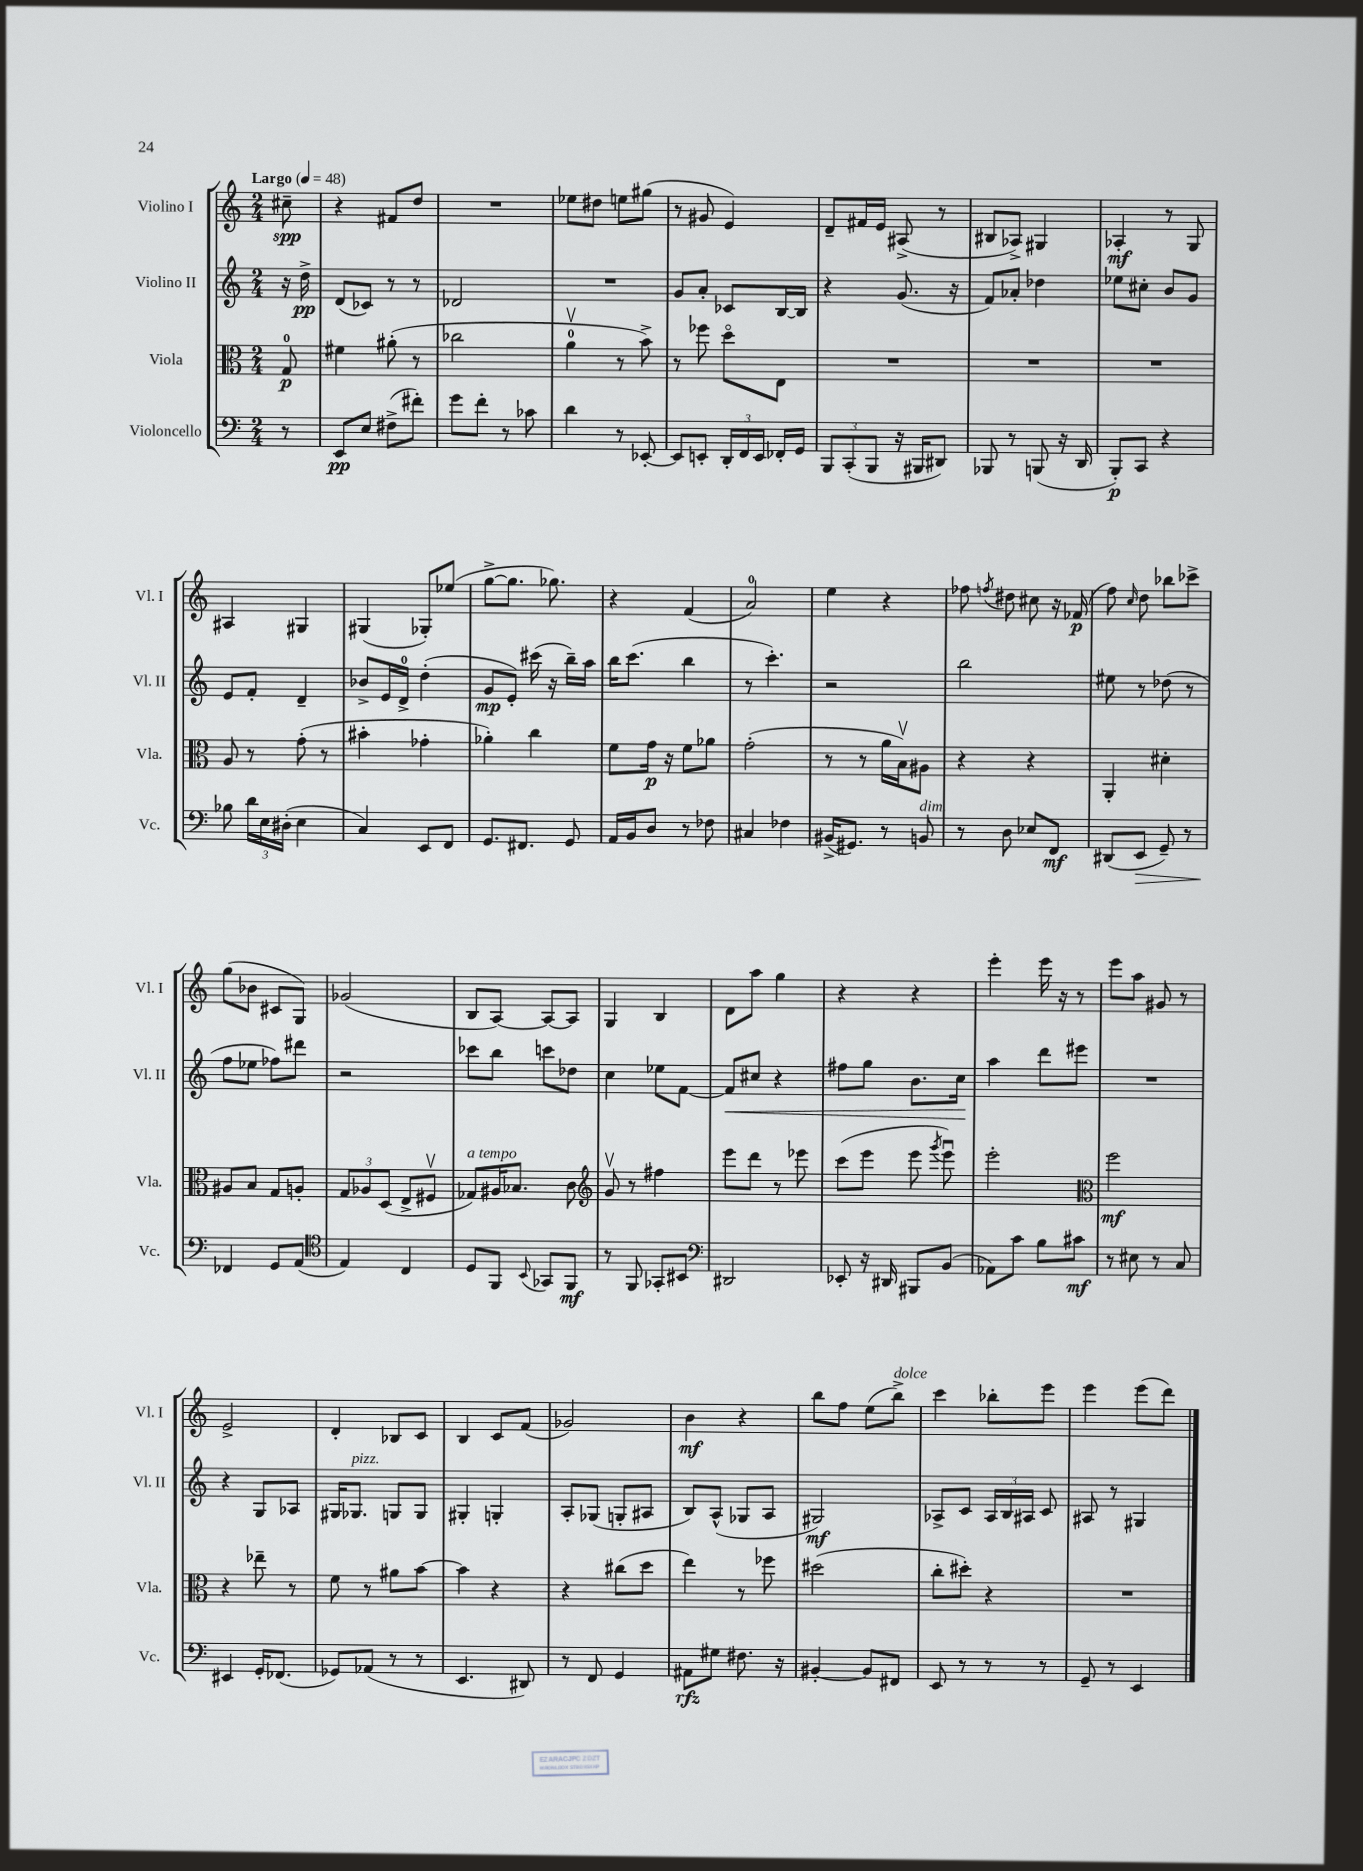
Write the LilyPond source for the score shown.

<<
\new StaffGroup <<
\new Staff = "s0" \with { instrumentName = "Violino I" shortInstrumentName = "Vl. I" } {
    \clef treble \key c \major \numericTimeSignature \time 2/4 \partial 8 \tempo "Largo" 4 = 48
    \autoBeamOff cis''8--\spp |
    r4 fis'8[ d''8] |
    R2 |
    ees''8[ dis''8] e''8[ gis''8]( |
    r8 gis'8 e'4) |
    d'8[-- fis'16 e'16] ais8->( r8 |
    bis8[ aes8]->) gis4 |
    aes4-.\mf r8 g8 |
    ais4 gis4 |
    gis4( ges8[-.) ees''8]( |
    g''8[~-> g''8.] ges''8.) |
    r4 f'4( |
    a'2-0) |
    e''4 r4 |
    fes''8 \acciaccatura { f''8 } dis''8 cis''8 r16 fes'16\p( |
    f''8) \grace { c''16 } d''8 bes''8[ ces'''8]-> |
    g''8[( bes'8] cis'8[ g8]) |
    ges'2( |
    b8[ a8]~) a8[~ a8] |
    g4 b4 |
    d'8[ a''8] g''4 |
    r4 r4 |
    e'''4-. e'''16 r16 r8 |
    e'''8[ a''8] gis'8 r8 |
    e'2-> |
    d'4-. bes8[ c'8] |
    b4 c'8[ f'8]( |
    ges'2) |
    b'4\mf r4 |
    b''8[ f''8] e''8[( b''8]->^\markup { \italic "dolce" }) |
    c'''4 bes''8[-. e'''8] |
    e'''4 e'''8[( d'''8]) \bar "|." |
}
\new Staff = "s1" \with { instrumentName = "Violino II" shortInstrumentName = "Vl. II" } {
    \clef treble \key c \major \numericTimeSignature \time 2/4 \partial 8
    \autoBeamOff r16 d''16->\pp |
    d'8[( ces'8]) r8 r8 |
    des'2 |
    R2 |
    g'8[ a'8]-. ces'8[ b16~ b16] |
    r4 g'8.( r16 |
    f'8[) aes'8]-. des''4 |
    ees''8[ cis''8]-. b'8[ g'8] |
    e'8[ f'8]-. d'4-- |
    bes'8[-> e'16 d'16]-0-> d''4-.( |
    g'8[\mp e'8]-.) cis'''16( r16 b''16[--) a''16] |
    b''16[ c'''8.]( b''4 |
    r8 c'''4.-.) |
    r2 |
    b''2 |
    eis''8 r8 des''8( r8 |
    f''8[ ees''8] fes''8[) dis'''8] |
    r2 |
    ces'''8[ b''8] c'''8[ des''8] |
    c''4 ees''8[ f'8]~ |
    f'8[\< cis''8] r4 |
    fis''8[ g''8] b'8.[ c''16]\! |
    a''4 d'''8[ eis'''8] |
    R2 |
    r4 g8[ aes8] |
    gis16[ ges8.]^\markup { \italic "pizz." } g8[ g8] |
    gis4-. g4-. |
    a8[-. ges8]( g8[-. ais8] |
    b8[) a8]-^( ges8[ a8] |
    gis2\mf) |
    aes8[-> c'8] \tuplet 3/2 { aes16[ b16 ais16] } c'8 |
    ais8 r8 gis4 \bar "|." |
}
\new Staff = "s2" \with { instrumentName = "Viola" shortInstrumentName = "Vla." } {
    \clef alto \key c \major \numericTimeSignature \time 2/4 \partial 8
    \autoBeamOff g8-0\p |
    fis'4 ais'8-.( r8 |
    ces''2 |
    a'4-0\upbow r8 b'8->) |
    r8 fes''8 d''8[\flageolet e8] |
    R2 |
    R2 |
    R2 |
    a8 r8 g'8-.( r8 |
    bis'4-. ges'4-. |
    aes'4-.) c''4 |
    f'8[ g'16]\p r16 f'8[ aes'8] |
    g'2-.( |
    r8 r8 a'16[ b16\upbow) ais8] |
    r4 r4 |
    a,4-. dis'4-. |
    ais8[ b8] g8[ a8]-. |
    \tuplet 3/2 { g8[ aes8 d8]( } e8[-> fis8]\upbow |
    ges8[^\markup { \italic "a tempo" }) ais16 bes8.] c'8 |
    \clef treble g'8\upbow r8 fis''4 |
    e'''8[ d'''8] r8 ees'''8 |
    c'''8[( e'''8] e'''8 \acciaccatura { g'''8 } e'''8\downbow) |
    e'''2-. |
    \clef alto f''2\mf |
    r4 ees''8-- r8 |
    f'8 r8 ais'8[ b'8]~ |
    b'4 r4 |
    r4 cis''8[( d''8] |
    e''4) r8 fes''8 |
    dis''2( |
    c''8[-. dis''8]-.) r4 |
    R2 \bar "|." |
}
\new Staff = "s3" \with { instrumentName = "Violoncello" shortInstrumentName = "Vc." } {
    \clef bass \key c \major \numericTimeSignature \time 2/4 \partial 8
    \autoBeamOff r8 |
    e,8[\pp e8] fis8[->( fis'8]-.) |
    g'8[ f'8]-. r8 ces'8 |
    d'4 r8 ees,8~-. |
    ees,8[ e,8]-. \tuplet 3/2 { d,16[-. f,16 e,16] } fes,16[-. g,16] |
    \tuplet 3/2 { b,,8[ c,8-.( b,,8] } r16 bis,,16[ dis,8]) |
    bes,,8 r8 b,,8( r16 d,16 |
    b,,8[-.\p) c,8] r4 |
    bes8 \tuplet 3/2 { d'16[ e16 dis16]-.( } e4 |
    c4) e,8[ f,8] |
    g,8.[ fis,8.] g,8 |
    a,16[ b,16 d8] r8 fes8 |
    cis4 fes4 |
    bis,16[->( gis,8.]) r8 b,8^\markup { \italic "dim." } |
    r8 d8 ees8[ f,8]\mf |
    dis,8[( e,8]\> g,8--) r8 |
    fes,4\! g,8[ a,8]( |
    \clef tenor e4) c4 |
    d8[ f,8] \appoggiatura { b,8 } ges,8[ f,8]\mf |
    r8 f,8 ges,8[-. bis,8] |
    \clef bass dis,2 |
    ees,8-. r16 dis,16 bis,,8[ b,8]( |
    aes,8[) c'8] b8[ cis'8]\mf |
    r8 eis8 r8 c8 |
    eis,4 g,16[-. fes,8.]( |
    ges,8[) aes,8]( r8 r8 |
    e,4. dis,8) |
    r8 f,8 g,4 |
    ais,8[\rfz gis8] fis8. r16 |
    bis,4~-. bis,8[ fis,8] |
    e,8 r8 r8 r8 |
    g,8-- r8 e,4 \bar "|." |
}
>>
>>
\layout { \context { \Score \remove "Bar_number_engraver" } }
